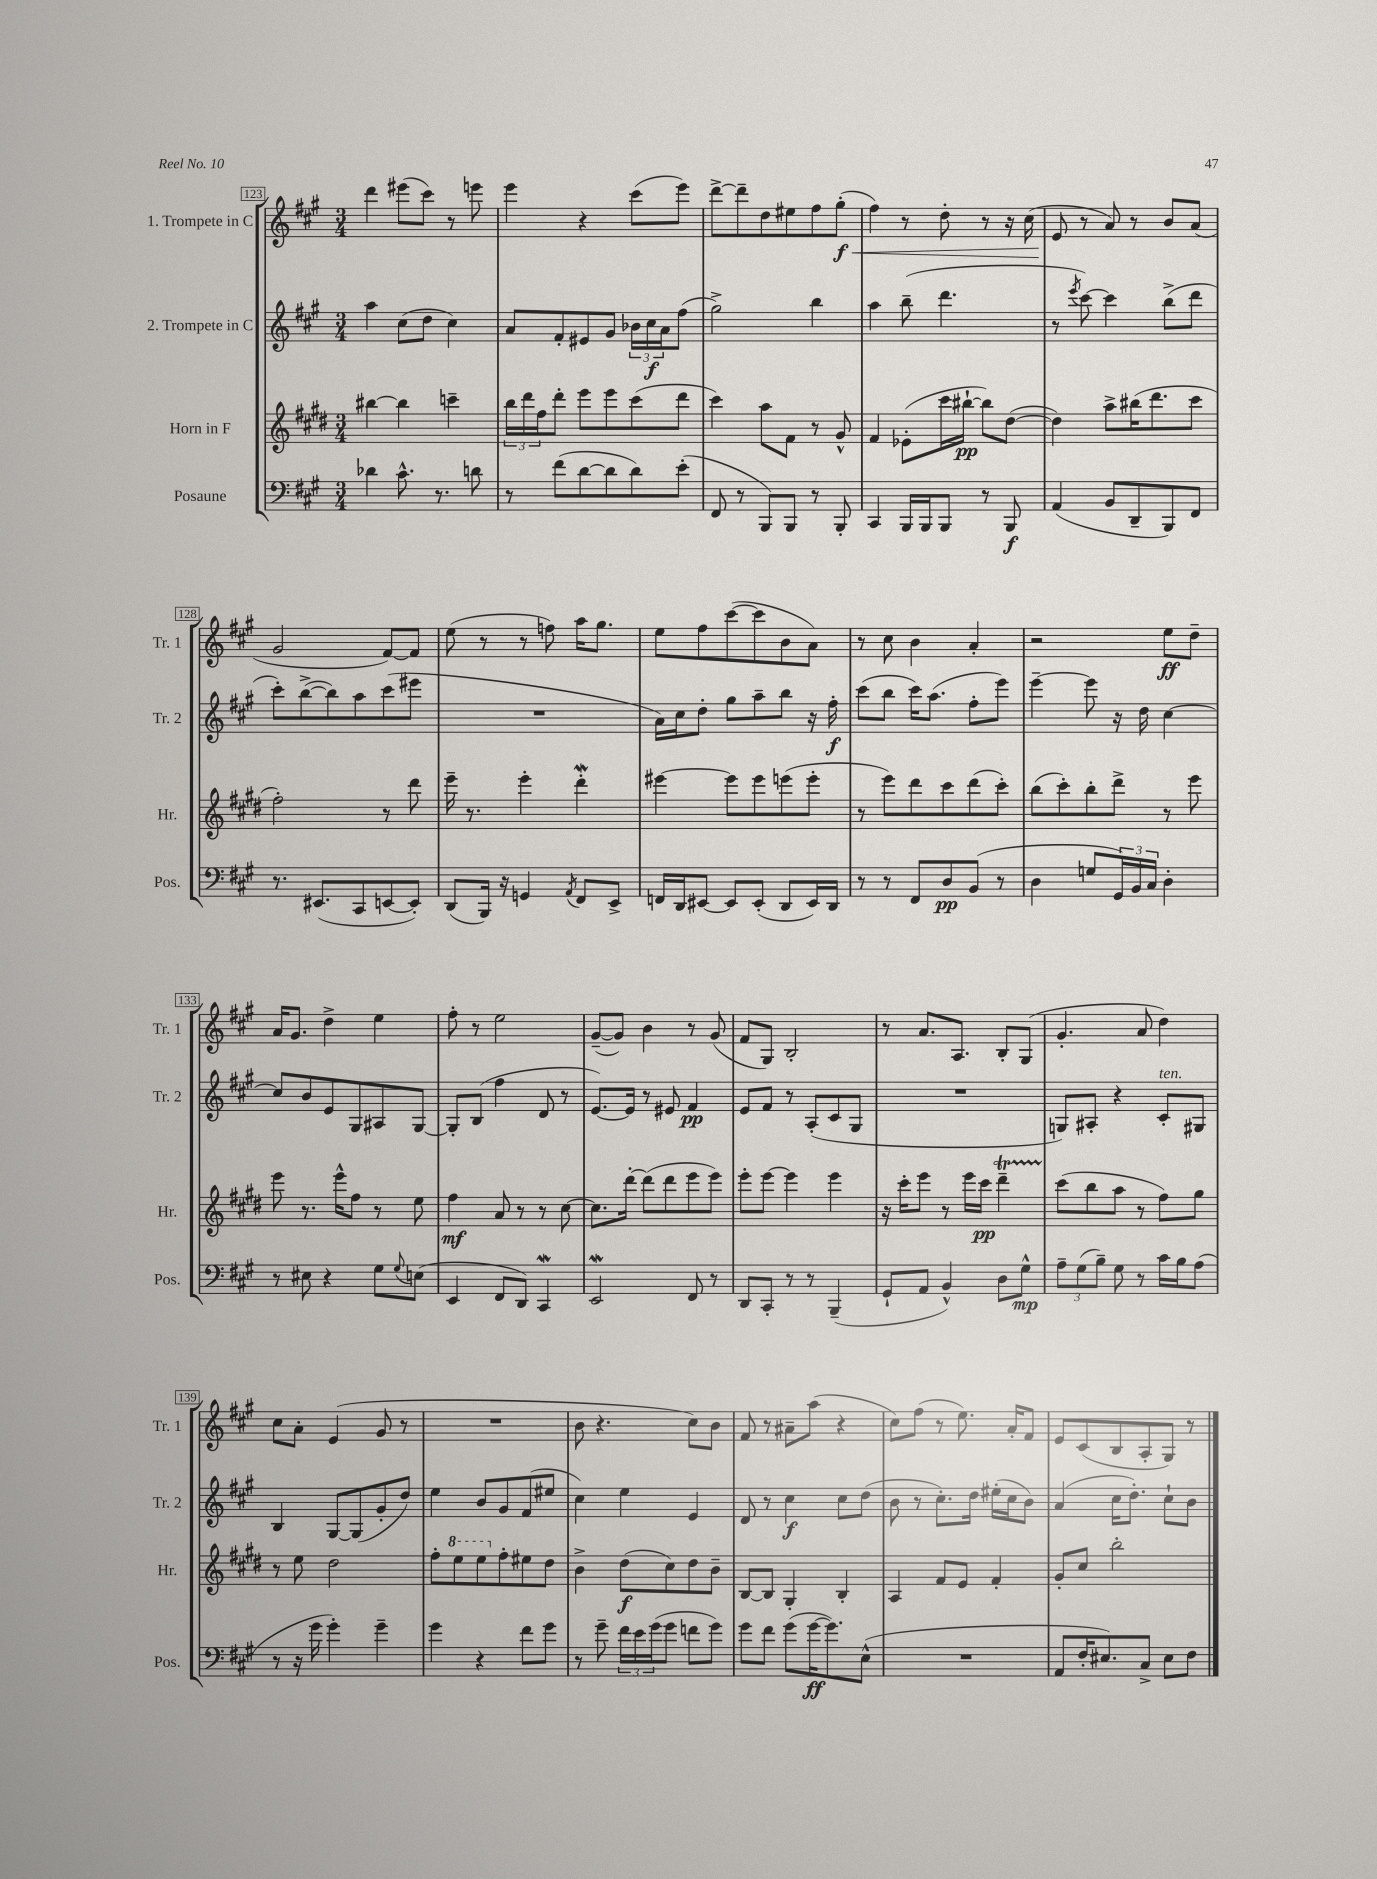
<<
\new StaffGroup <<
\new Staff = "s0" \with { instrumentName = "1. Trompete in C" shortInstrumentName = "Tr. 1" } {
    \clef treble \key a \major \numericTimeSignature \time 3/4
    d'''4 eis'''8( cis'''8) r8 e'''8 |
    e'''4 r4 cis'''8( e'''8) |
    d'''8~-> d'''8-- d''8 eis''8 fis''8 gis''8-.\f\<( |
    fis''4) r8 d''8-. r8 r16 cis''16( |
    e'8\! r8 a'8) r8 b'8 a'8( |
    gis'2 fis'8~) fis'8 |
    e''8( r8 r8 f''8) a''16 gis''8. |
    e''8 fis''8 cis'''8~( cis'''8 b'8 a'8) |
    r8 cis''8 b'4 a'4-. |
    r2 e''8\ff d''8-- |
    a'16 gis'8. d''4-> e''4 |
    fis''8-. r8 e''2 |
    gis'8~--( gis'8) b'4 r8 gis'8( |
    fis'8 gis8) b2-. |
    r8 a'8. a8. b8-. gis8( |
    gis'4.-. a'8 d''4) |
    cis''8 a'8-. e'4( gis'8 r8 |
    R2. |
    b'8 r4. cis''8) b'8 |
    fis'8 r8 ais'8-- a''8( r4 |
    cis''8) fis''8( r8 e''8.) a'16-. fis'8 |
    e'8 cis'8( b8 a8-. gis8) r8 \bar "|." |
}
\new Staff = "s1" \with { instrumentName = "2. Trompete in C" shortInstrumentName = "Tr. 2" } {
    \clef treble \key a \major \numericTimeSignature \time 3/4
    a''4 cis''8( d''8 cis''4) |
    a'8 fis'8-. eis'8 gis'8 \tuplet 3/2 { bes'16 cis''16\f a'16 } fis''8( |
    gis''2->) b''4 |
    a''4 b''8--( d'''4. |
    r8 \acciaccatura { e'''8 } cis'''8~) cis'''4 b''8->( d'''8 |
    cis'''8-.) b''8~->( b''8) a''8 cis'''8( eis'''8 |
    R2. |
    a'16) cis''16 d''8-. gis''8 a''8-- b''8 r16 fis''16-.\f |
    cis'''8( b''8 cis'''16) a''8.( fis''8-. e'''8) |
    e'''4~-- e'''8 r16 d''16 cis''4~ |
    cis''8 b'8 e'8 gis8 ais8 gis8~ |
    gis8-. b8( fis''4 d'8 r8 |
    e'8.~) e'16 r8 eis'8 fis'4\pp |
    e'8 fis'8 r8 a8-.( cis'8 gis8 |
    R2. |
    g8) ais8-. r4 cis'8-.^\markup { \italic "ten." } gis8 |
    b4 gis8~ gis8( gis'8-. d''8) |
    e''4 b'8 gis'8 fis'8( eis''8 |
    cis''4) e''4 e'4 |
    d'8 r8 cis''4\f cis''8 d''8( |
    b'8 r8 cis''8.-.) d''16 eis''16-.( cis''16 b'8) |
    a'4( cis''16 d''8.-.) cis''8-! b'8 \bar "|." |
}
\new Staff = "s2" \with { instrumentName = "Horn in F" shortInstrumentName = "Hr." } {
    \clef treble \key e \major \numericTimeSignature \time 3/4
    bis''4~ bis''4 c'''4-- |
    \tuplet 3/2 { b''16 dis'''16 fis''16 } dis'''8-. e'''8 e'''8 cis'''8( dis'''8 |
    cis'''4) a''8 fis'8 r8 gis'8-^ |
    fis'4 ees'8-.( cis'''16 bis''16~-!\pp bis''8) dis''8~( |
    dis''4) a''8-> bis''16( dis'''8. cis'''8 |
    fis''2-.) r8 dis'''8 |
    e'''16-- r8. e'''4-. dis'''4-.\mordent |
    eis'''4~ eis'''8 eis'''8 e'''8( e'''8-. |
    r8 e'''8) dis'''8 cis'''8 dis'''8( cis'''8-.) |
    b''8( cis'''8-.) b''8-. dis'''8-> r8 e'''8 |
    e'''8 r8. e'''16-^ fis''8 r8 e''8 |
    fis''4\mf a'8 r8 r8 cis''8~ |
    cis''8. dis'''16~-. dis'''8( dis'''8 e'''8 e'''8) |
    e'''8-. e'''8~ e'''4 e'''4 |
    r16 cis'''16-. e'''8 r8 e'''16 cis'''16\pp dis'''4--\startTrillSpan |
    cis'''8\stopTrillSpan( b''8 a''8 r8 fis''8) gis''8 |
    r8 e''8 dis''2 |
    fis''8-. \ottava #1 e'''8 e'''8 \ottava #0 fis''8-. eis''8 dis''8 |
    b'4-> dis''8\f( cis''8) dis''8 b'8-- |
    b8~ b8 gis4-. b4-. |
    a4 fis'8 e'8 fis'4-. |
    gis'8-. cis''8 b''2-. \bar "|." |
}
\new Staff = "s3" \with { instrumentName = "Posaune" shortInstrumentName = "Pos." } {
    \clef bass \key a \major \numericTimeSignature \time 3/4
    des'4 cis'8.-^ r8. d'8 |
    r8 fis'8( d'8~ d'8 d'8) e'8-.( |
    fis,8 r8 b,,8) b,,8 r8 b,,8-. |
    cis,4 b,,16 b,,16 b,,8 r8 b,,8\f |
    a,4( b,8 d,8-- b,,8) fis,8 |
    r8. eis,8.( cis,8 e,8~ e,8-.) |
    d,8( b,,16) r16 g,4 \acciaccatura { a,8 } fis,8 e,8-> |
    f,16 d,16 eis,8~ eis,8 eis,8-.( d,8 eis,16) d,16 |
    r8 r8 fis,8 d8\pp b,8( r8 |
    d4 g8 \tuplet 3/2 { gis,16) b,16 cis16 } d4-. |
    r8 eis8 r4 gis8 \appoggiatura { gis8 } e8( |
    e,4 fis,8 d,8) cis,4\mordent |
    e,2\mordent fis,8 r8 |
    d,8 cis,8-. r8 r8 b,,4--( |
    gis,8-! a,8 b,4-^) d8 gis8-^\mp |
    \tuplet 3/2 { a8-- gis8( b8--) } gis8 r8 cis'16 b16 a8( |
    r8 r16 gis'16 gis'4-.) gis'4-- |
    gis'4 r4 fis'8 gis'8 |
    r8 gis'8-- \tuplet 3/2 { fis'16 e'16 gis'16( } gis'8 f'8 gis'8) |
    gis'8 fis'8 gis'8( gis'16~\ff gis'8.) e8-^( |
    R2. |
    a,8 fis16-. eis8.) cis8-> eis8 fis8 \bar "|." |
}
>>
>>
\layout { \context { \Score currentBarNumber = #123 \override BarNumber.stencil = #(make-stencil-boxer 0.1 0.3 ly:text-interface::print) } }
